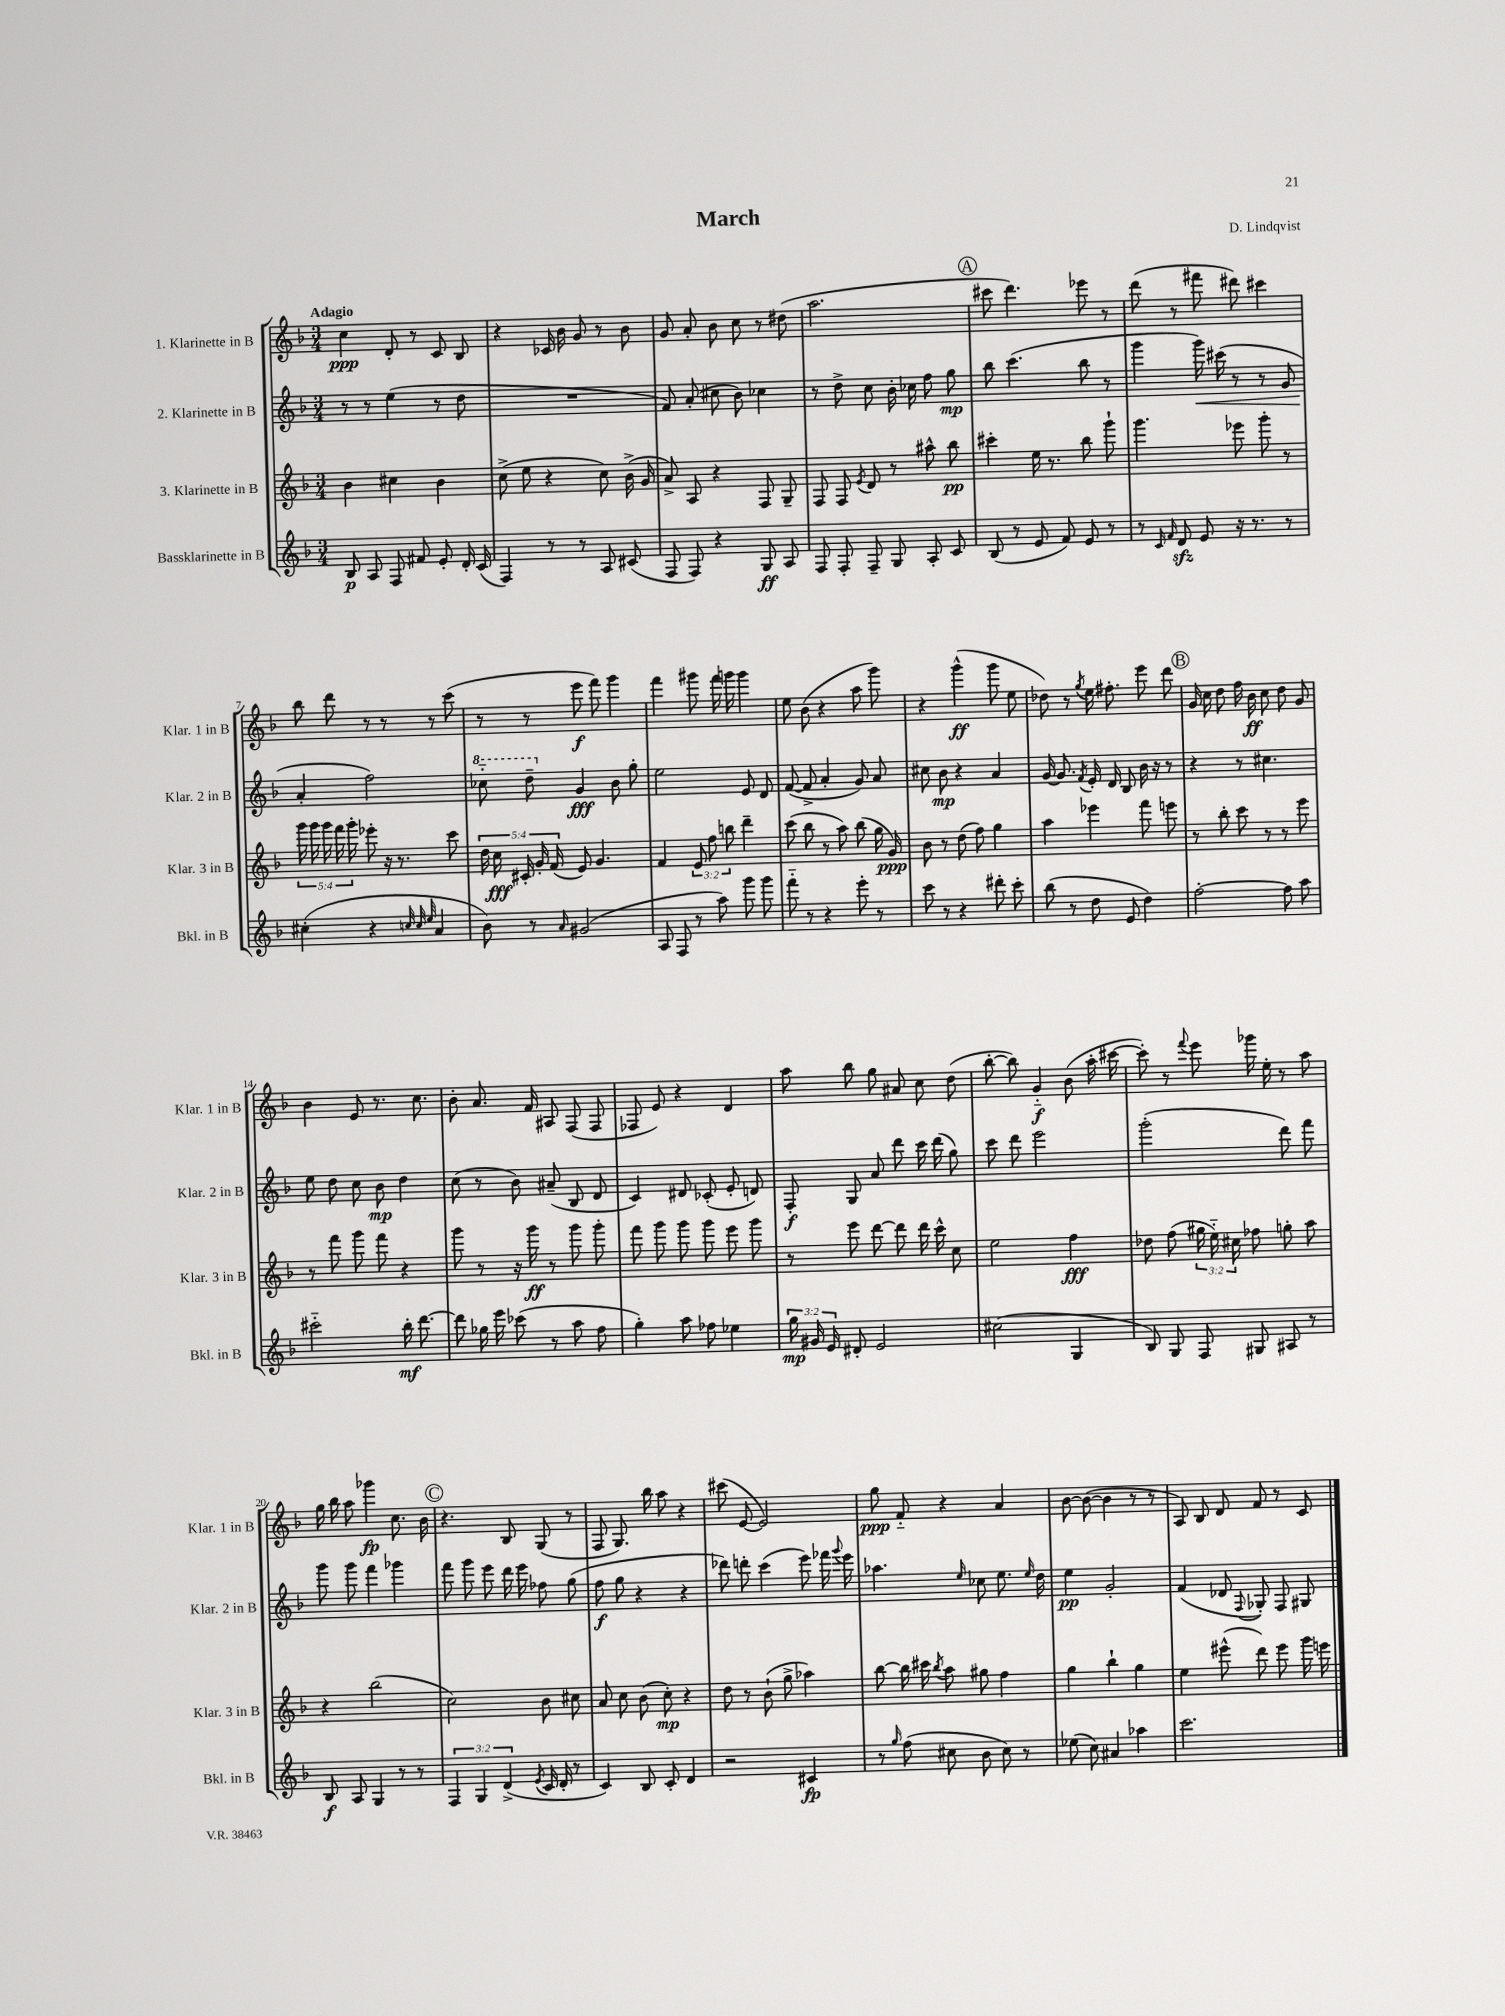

**kern	**dynam	**kern	**dynam	**kern	**dynam	**kern	**dynam
*part4	*part4	*part3	*part3	*part2	*part2	*part1	*part1
*staff4	*staff4	*staff3	*staff3	*staff2	*staff2	*staff1	*staff1
*I"Bassklarinette in B	*	*I"3. Klarinette in B	*	*I"2. Klarinette in B	*	*I"1. Klarinette in B	*
*I'Bkl. in B	*	*I'Klar. 3 in B	*	*I'Klar. 2 in B	*	*I'Klar. 1 in B	*
*clefG2	*	*clefG2	*	*clefG2	*	*clefG2	*
*k[b-]	*	*k[b-]	*	*k[b-]	*	*k[b-]	*
*M3/4	*	*M3/4	*	*M3/4	*	*M3/4	*
=1	=1	=1	=1	=1	=1	=1	=1
!	!	!	!	!	!	!LO:TX:a:B:t=Adagio	!
8B-/	p	4b-\	.	8r	.	4cc\	ppp
8A/	.	.	.	8r	.	.	.
8F/	.	4cc#X\	.	(4ee\	.	8d'/	.
8f#X/	.	.	.	.	.	8r	.
8e'/	.	4b-\	.	8r	.	8c/	.
16d'/	.	.	.	8dd\	.	8B-/	.
(16c/	.	.	.	.	.	.	.
=2	=2	=2	=2	=2	=2	=2	=2
4F/)	.	(8cc^\	.	2.r	.	4r	.
.	.	8ee\	.	.	.	.	.
8r	.	4r	.	.	.	16c-X/	.
.	.	.	.	.	.	16b-\	.
8r	.	.	.	.	.	8g/	.
8A/	.	8cc\)	.	.	.	8r	.
(8c#X/	.	(16b-^\	.	.	.	8b-\	.
.	.	16g/	.	.	.	.	.
=3	=3	=3	=3	=3	=3	=3	=3
8F/	.	8a^/)	.	8f/)	.	8g/	.
8F/)	.	8A/	.	(8a'/	.	8a'/	.
4r	.	4r	.	8cc#X\	.	8b-\	.
.	.	.	.	8b-\)	.	8cc\	.
8G/	ff	8F/	.	4cc-X\	.	8r	.
8A/	.	8G~/	.	.	.	(8dd#X\	.
=4	=4	=4	=4	=4	=4	=4	=4
8F/	.	8F/	.	8r	.	2.aa\	.
8F'/	.	8F/	.	8dd^\	.	.	.
.	.	8qe/	.	.	.	.	.
8F~/	.	8d/	.	8cc\	.	.	.
8G/	.	8r	.	16b-'\	.	.	.
.	.	.	.	16cc-X\	.	.	.
8A'/	.	8aa#X^^\	.	8ff\	.	.	.
8c/	.	8bb-\	pp	8gg\	mp	.	.
!!LO:REH:place=s1:t=A
=5	=5	=5	=5	=5	=5	=5	=5
(8B-/	.	4ccc#X'\	.	8bb-\	.	8ccc#X\	.
8r	.	.	.	(4.ccc\	.	4.ddd\)	.
8e/	.	16ee\	.	.	.	.	.
.	.	8.r	.	.	.	.	.
8f/)	.	.	.	.	.	.	.
8e/	.	8bb-\	.	8bb-\	.	8eee-X\	.
8r	.	8ggg`\	.	8r	.	8r	.
=6	=6	=6	=6	=6	=6	=6	=6
8r	.	4.ggg\	.	4ggg\	.	(8ddd\	.
16qqc/	.	.	.	.	.	.	.
16qqf/	.	.	.	.	.	.	.
8dzz/	.	.	.	.	.	8r	.
!	!	!	!	!	!LO:HP:b	!	!
8e/	.	.	.	16ggg\)	<	8fff#X\	.
.	.	.	.	(16ccc#X\	.	.	.
16r	.	8eee-X\	.	8r	.	8ddd#X\)	.
8.r	.	.	.	.	.	.	.
.	.	8ggg'\	.	8r	.	4ccc#X\	.
8r	.	8r	.	8g/	.	.	.
!!LO:LB:g=z
=7	=7	=7	=7	=7	=7	=7	=7
(4cc#X'\	.	20ggg\	.	4a'/	.	8bb-\	.
.	.	20ggg\	.	.	.	.	.
.	.	20ggg\	.	.	.	.	.
.	.	.	.	.	.	8ddd\	.
.	.	20fff\	.	.	.	.	.
.	.	20ggg'\	.	.	.	.	.
4r	.	8eee-X'\	.	2ff\)	[	8r	.
.	.	16r	.	.	.	8r	.
.	.	8.r	.	.	.	.	.
32qqccn/	.	.	.	.	.	.	.
32qqcc/	.	.	.	.	.	.	.
32qqee/	.	.	.	.	.	.	.
4a/	.	.	.	.	.	8r	.
.	.	8ccc\	.	.	.	(8ccc\	.
=8	=8	=8	=8	=8	=8	=8	=8
*	*	*	*	*8va	*	*	*
8b-\)	.	20dd\	.	8ccc-X\	.	8r	.
.	.	20cc\	fff	.	.	.	.
.	.	20c#X'/	.	.	.	.	.
8r	.	.	.	8ddd~\	.	8r	.
.	.	20g'/	.	.	.	.	.
.	.	(20f/	.	.	.	.	.
16qqa/	.	.	.	.	.	.	.
*	*	*	*	*X8va	*	*	*
(2g#X/	.	8e/)	.	4g/	fff	8eee\	f
.	.	4.g/	.	.	.	8fff\)	.
.	.	.	.	8b-\	.	4ggg\	.
.	.	.	.	8gg'\	.	.	.
=9	=9	=9	=9	=9	=9	=9	=9
8A/	.	4f/	.	2ee\	.	4fff\	.
8F/	.	.	.	.	.	.	.
8r	.	12e/	.	.	.	8ggg#X\	.
.	.	12ff\	.	.	.	.	.
8aa\)	.	.	.	.	.	16fff\	.
.	.	12bbn\	.	.	.	.	.
.	.	.	.	.	.	16gggn\	.
8ggg\	.	4ddd~\	.	8e/	.	4ggg\	.
8ggg\	.	.	.	8d/	.	.	.
=10	=10	=10	=10	=10	=10	=10	=10
8fff\	.	(8ccc\	.	([8f/	.	8ee\	.
8r	.	8bb-\	.	8f^/]	.	(8b-\	.
4r	.	8r	.	4a'/	.	4r	.
.	.	8aa\)	.	.	.	.	.
8eee'\	.	(8bb-\	.	8g/)	.	8aa\	.
8r	.	16gg\	.	8a/	.	8ggg\)	.
.	.	16g/)	ppp	.	.	.	.
=11	=11	=11	=11	=11	=11	=11	=11
8ccc\	.	8b-\	.	8cc#X\	.	4r	.
8r	.	8r	.	8b-\	mp	.	.
4r	.	(8dd\	.	4r	.	(4ggg^^\	ff
.	.	8ff\)	.	.	.	.	.
8ddd#X'\	.	4gg\	.	4a/	.	8ggg\	.
8ccc'\	.	.	.	.	.	8ee\	.
=12	=12	=12	=12	=12	=12	=12	=12
(8bb-\	.	4aa\	.	[16g/	.	8dd-X\)	.
.	.	.	.	8.g/]	.	.	.
8r	.	.	.	.	.	8r	.
.	.	.	.	8qf/	.	8qgg/	.
8dd\	.	4eee-X\	.	16e'/	.	16ee\	.
.	.	.	.	16d/	.	8.ff#X'\	.
8e/	.	.	.	8B-/	.	.	.
4dd\)	.	8fff\	.	16b-\	.	8eee\	.
.	.	.	.	16r	.	.	.
.	.	8eeen\	.	8r	.	8ddd\	.
!!LO:REH:place=s1:t=B
=13	=13	=13	=13	=13	=13	=13	=13
[2ff'\	.	8r	.	4r	.	16g/	.
.	.	.	.	.	.	16cc\	.
.	.	8bb-'\	.	.	.	8dd\	.
.	.	8ccc\	.	8r	.	16ff\	.
.	.	.	.	.	.	16b-\	ff
.	.	8r	.	4.cc#X\	.	8cc\	.
8ff\]	.	8r	.	.	.	8dd\	.
8aa\	.	8eee\	.	.	.	8g/	.
!!LO:LB:g=z
=14	=14	=14	=14	=14	=14	=14	=14
2ccc#X\	.	8r	.	8ee\	.	4b-\	.
.	.	8fff\	.	8dd\	.	.	.
.	.	8ggg\	.	8cc\	.	8e/	.
.	.	8fff\	.	8b-\	mp	8.r	.
16bb-'\	mf	4r	.	4dd\	.	.	.
[8.ddd\	.	.	.	.	.	8.cc\	.
=15	=15	=15	=15	=15	=15	=15	=15
8ddd\]	.	8ggg\	.	(8cc\	.	8b-'\	.
16gg-X\	.	8r	.	8r	.	8.a/	.
16eee\	.	.	.	.	.	.	.
(8ccc-X\	.	16r	.	8b-\)	.	.	.
.	.	16ggg\	ff	.	.	16f/	.
8r	.	8r	.	(8a#X~/	.	8A#X/	.
8aa\	.	8ggg\	.	8B-/	.	(8F/	.
8ff\	.	8ggg'\	.	8d/	.	8F/	.
=16	=16	=16	=16	=16	=16	=16	=16
4gg'\)	.	8fff\	.	4c/)	.	8F-X/	.
.	.	8ggg\	.	.	.	8e/)	.
8aa\	.	8ggg\	.	8d#X/	.	4r	.
8ff-X\	.	8ggg\	.	(8c-X'/	.	.	.
4ee-X\	.	8eee\	.	8e'/	.	4d/	.
.	.	8ggg\	.	8dn/)	.	.	.
=17	=17	=17	=17	=17	=17	=17	=17
24gg\	mp	8r	.	8F'/	f	8aa\	.
24g#X/	.	.	.	.	.	.	.
24e/	.	.	.	.	.	.	.
8d#X'/	.	8eee\	.	8G/	.	8bb-\	.
2e/	.	[8ddd\	.	8a/	.	8gg\	.
.	.	8ddd\]	.	8ddd\	.	8a#X/	.
.	.	16ddd\	.	16ccc\	.	8cc\	.
.	.	16ccc^^\	.	(16ddd\	.	.	.
.	.	8cc\	.	8gg\)	.	(8dd\	.
=18	=18	=18	=18	=18	=18	=18	=18
(2cc#X\	.	2ee\	.	8ccc\	.	[8bb-'\	.
.	.	.	.	8ddd\	.	8bb-\])	.
.	.	.	.	2eee\	.	4g/	f
4G/	.	4ff\	fff	.	.	(8b-\	.
.	.	.	.	.	.	16aa'\	.
.	.	.	.	.	.	[16ccc#X\	.
=19	=19	=19	=19	=19	=19	=19	=19
8B-/)	.	8dd-X\	.	(2ggg'\	.	8ccc#'\])	.
8G/	.	(8ff\	.	.	.	8r	.
.	.	.	.	.	.	8qqfff/	.
8F/	.	24gg#X\	.	.	.	8eee\	.
.	.	24ee\)	.	.	.	.	.
.	.	24cc#X\	.	.	.	.	.
8G#X/	.	8ff-X\	.	.	.	16ggg-X\	.
.	.	.	.	.	.	16ee'\	.
8A#X/	.	8ggn'\	.	8ddd\)	.	8r	.
8r	.	8aa\	.	8fff\	.	8aa\	.
!!LO:LB:g=z
=20	=20	=20	=20	=20	=20	=20	=20
8B-/	f	4r	.	8ggg\	.	16gg\	.
.	.	.	.	.	.	16bb-\	.
8A/	.	.	.	8ggg\	.	8aa\	.
4G/	.	(2bb-\	.	4fff\	.	4ggg-X\	fp
8r	.	.	.	4ggg-X\	.	8.cc\	.
8r	.	.	.	.	.	.	.
.	.	.	.	.	.	16b-\	.
!!LO:REH:place=s1:t=C
=21	=21	=21	=21	=21	=21	=21	=21
6F/	.	2cc\)	.	8fff\	.	4.r	.
.	.	.	.	8ggg\	.	.	.
6G/	.	.	.	.	.	.	.
.	.	.	.	8eee\	.	.	.
(6d^/	.	.	.	.	.	.	.
.	.	.	.	16ddd\	.	8B-/	.
.	.	.	.	16eee\	.	.	.
8qe/	.	.	.	.	.	.	.
16c/	.	8b-\	.	8ff-X\	.	(8G/	.
16d'/	.	.	.	.	.	.	.
8r	.	8cc#X\	.	(8gg\	.	8r	.
=22	=22	=22	=22	=22	=22	=22	=22
4c/)	.	8a/	.	8ff\	f	8F/	.
.	.	8cc\	.	8gg\	.	8.G/)	.
8B-/	.	(8b-\	.	4r	.	.	.
.	.	.	.	.	.	16bb-\	.
8c'/	.	8cc'\)	mp	.	.	8aa\	.
4d/	.	4r	.	4r	.	4r	.
=23	=23	=23	=23	=23	=23	=23	=23
2r	.	8dd\	.	8ddd-X\)	.	(8ccc#X\	.
.	.	8r	.	8dddn'\	.	[8e/	.
.	.	(8b-`\	.	(4ccc\	.	2e/])	.
.	.	8gg^\	.	.	.	.	.
4c#X/	fp	4aa-X\)	.	8eee\)	.	.	.
.	.	.	.	16fff-X\	.	.	.
.	.	.	.	8qqggg/	.	.	.
.	.	.	.	16eee\	.	.	.
=24	=24	=24	=24	=24	=24	=24	=24
8r	.	[8bb-\	.	4.aa-X\	.	8gg\	ppp
16qqgg/	.	.	.	.	.	.	.
(8ff\	.	16bb-\]	.	.	.	8f/	.
.	.	16ccc#X\	.	.	.	.	.
.	.	8qbb-/	.	.	.	.	.
8cc#X\	.	8aa\	.	.	.	4r	.
.	.	.	.	16qqee/	.	.	.
8b-\	.	8gg#X\	.	8cc-X\	.	.	.
8cc#\)	.	4ff\	.	8.ee\	.	4a/	.
8r	.	.	.	.	.	.	.
.	.	.	.	16qqee/	.	.	.
.	.	.	.	16dd\	.	.	.
=25	=25	=25	=25	=25	=25	=25	=25
(8ee-X\	.	4gg\	.	4ee\	pp	[8b-\	.
8cc\)	.	.	.	.	.	(8b-\_	.
4a#X/	.	4bb-`\	.	2g'/	.	4b-\]	.
4aa-X\	.	4gg\	.	.	.	8r	.
.	.	.	.	.	.	8r	.
=26	=26	=26	=26	=26	=26	=26	=26
2.ccc\	.	4ee\	.	(4f/	.	8A/)	.
.	.	.	.	.	.	8B-/	.
.	.	(8eee#X^^\	.	8d-X/	.	8d/	.
.	.	.	.	8qqF/	.	.	.
.	.	8ddd\)	.	8G-X'/)	.	8f/	.
.	.	8eee#\	.	8F/	.	8r	.
.	.	16ggg\	.	8G#X/	.	8c/	.
.	.	16eeen\	.	.	.	.	.
==	==	==	==	==	==	==	==
*-	*-	*-	*-	*-	*-	*-	*-
